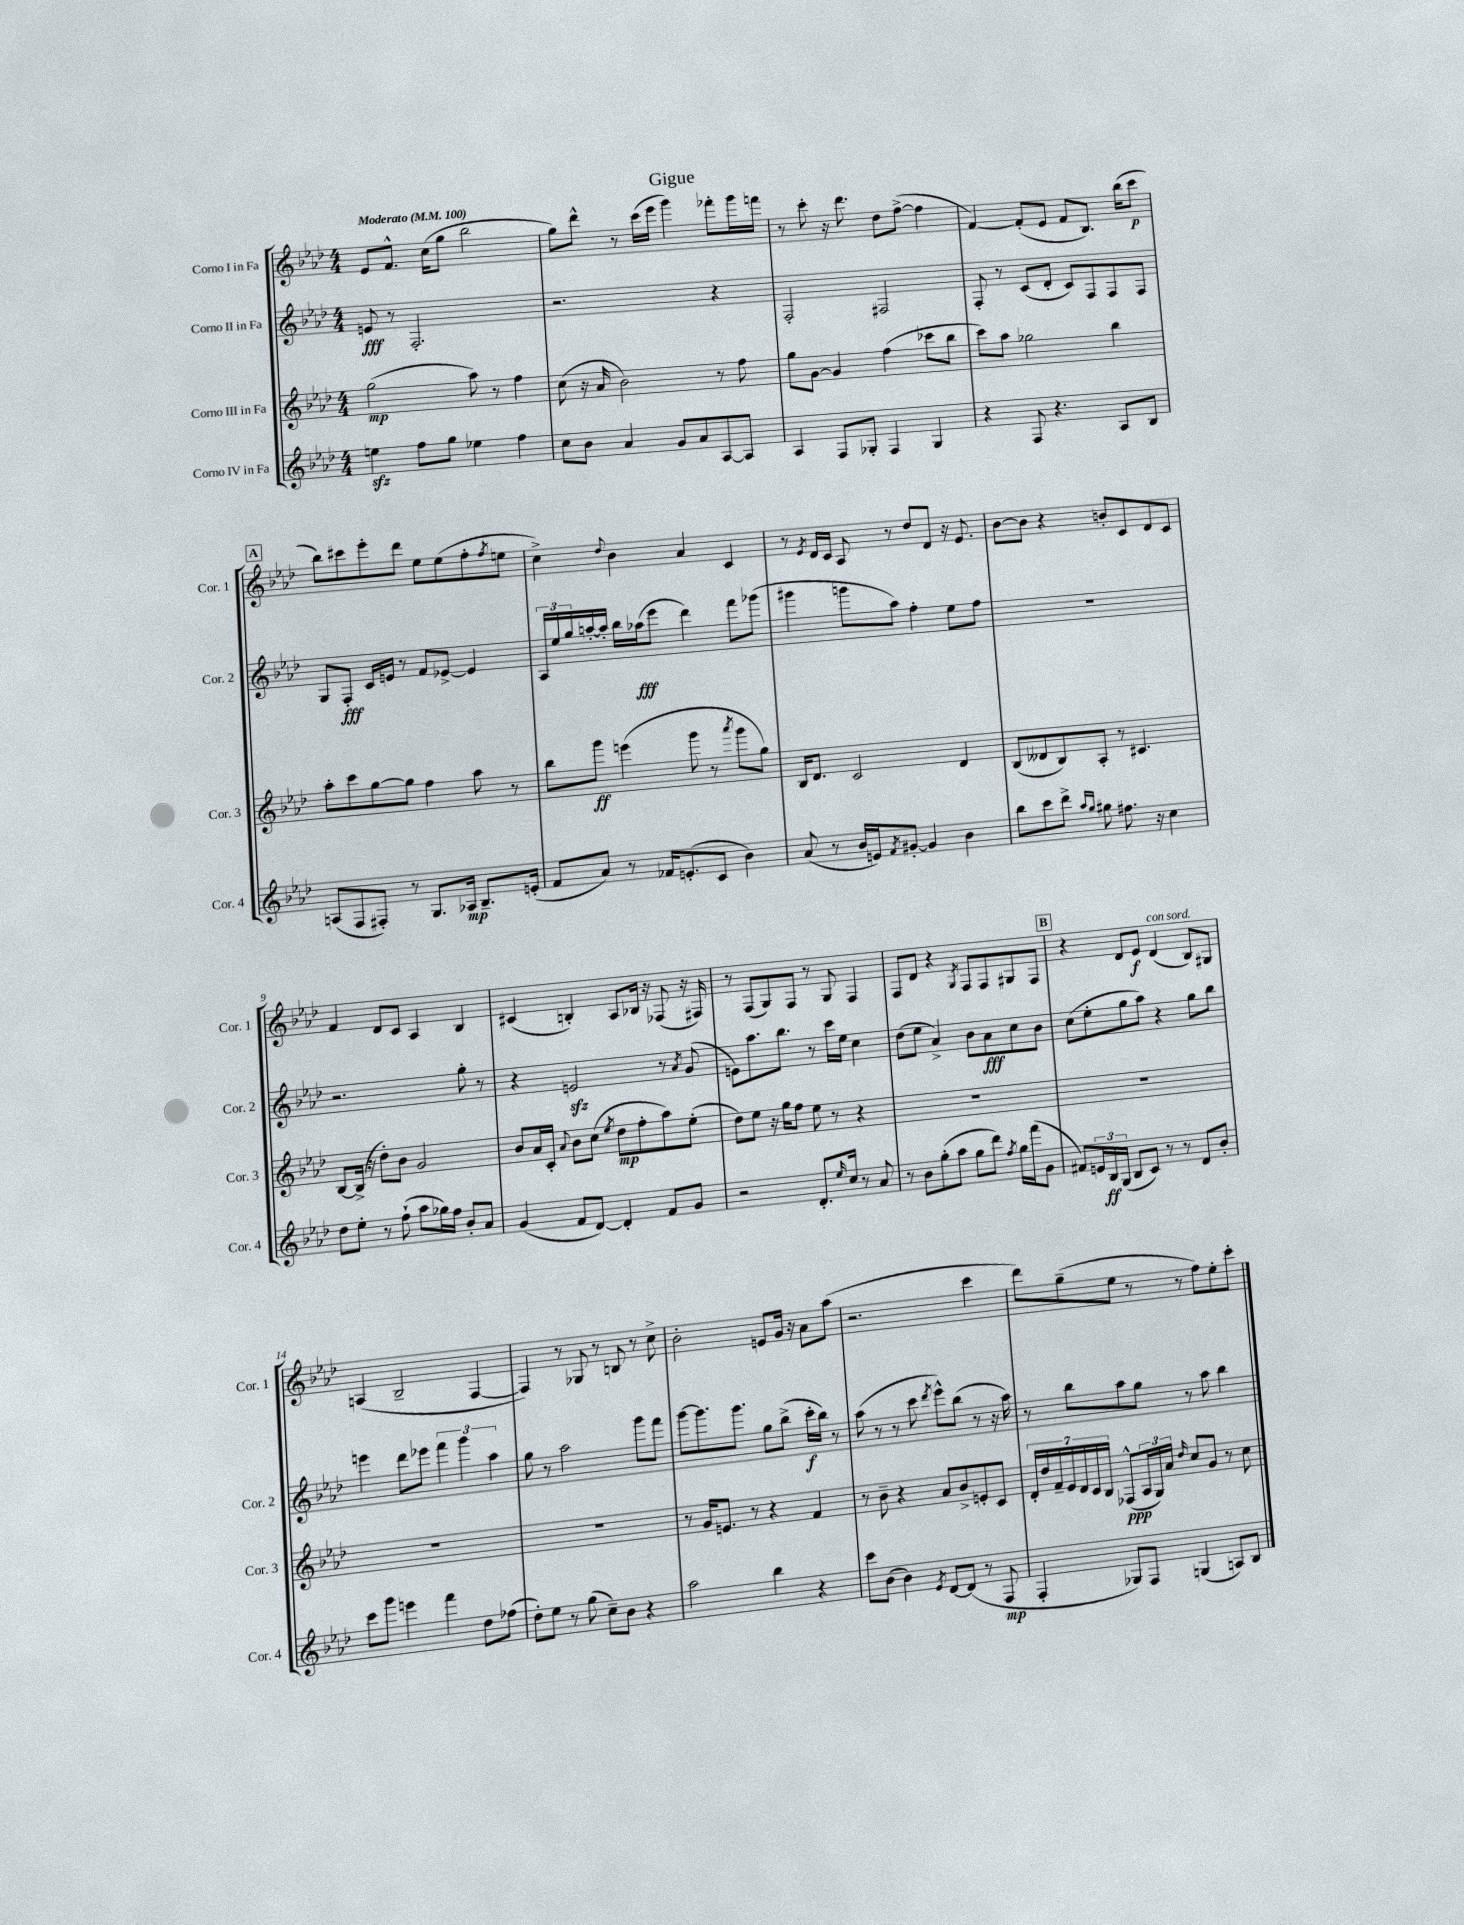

**kern	**dynam	**kern	**dynam	**kern	**dynam	**kern	**dynam
*part4	*part4	*part3	*part3	*part2	*part2	*part1	*part1
*staff4	*staff4	*staff3	*staff3	*staff2	*staff2	*staff1	*staff1
*I"Corno IV in Fa	*	*I"Corno III in Fa	*	*I"Corno II in Fa	*	*I"Corno I in Fa	*
*I'Cor. 4	*	*I'Cor. 3	*	*I'Cor. 2	*	*I'Cor. 1	*
*clefG2	*	*clefG2	*	*clefG2	*	*clefG2	*
*k[b-e-a-d-]	*	*k[b-e-a-d-]	*	*k[b-e-a-d-]	*	*k[b-e-a-d-]	*
*M4/4	*	*M4/4	*	*M4/4	*	*M4/4	*
*MM100	*	*MM100	*	*MM100	*	*MM100	*
=1	=1	=1	=1	=1	=1	=1	=1
!	!	!	!	!	!	!LO:TX:a:B:t=Moderato	!
4eenzz\	.	(2gg\	mp	8en/	fff	8e-/L	.
.	.	.	.	8r	.	8.f^^/J	.
8ff\L	.	.	.	2.F'/	.	.	.
.	.	.	.	.	.	(16cc\KL	.
8gg\J	.	.	.	.	.	8gg\J	.
4ee-X\	.	8aa-\)	.	.	.	2bb-\	.
.	.	8r	.	.	.	.	.
4ff\	.	4ff\	.	.	.	.	.
=2	=2	=2	=2	=2	=2	=2	=2
8cc\L	.	(8cc\	.	2.r	.	8gg\L)	.
8b-\J	.	16r	.	.	.	8ddd-^^\J	.
.	.	16a-/	.	.	.	.	.
4a-/	.	2b-\)	.	.	.	8r	.
.	.	.	.	.	.	(16ccc\LL	.
.	.	.	.	.	.	16eee-\JJ	.
8g/L	.	.	.	.	.	4ggg\)	.
8a-/	.	.	.	.	.	.	.
[8A-/	.	8r	.	4r	.	8fff-X'\L	.
8A-/J]	.	8ff\	.	.	.	16ggg\L	.
.	.	.	.	.	.	16fffn\JJ	.
=3	=3	=3	=3	=3	=3	=3	=3
4A-/	.	8gg\L	.	2F'/	.	8r	.
.	.	[8g\J	.	.	.	8ccc'\	.
8F/L	.	4g/]	.	.	.	16r	.
.	.	.	.	.	.	8.ddd-\	.
8G-X'/J	.	.	.	.	.	.	.
4F/	.	(4ff\	.	2F#X/	.	8dd-\L	.
.	.	.	.	.	.	([8ff^\J	.
4G-/	.	8ccc-X\L	.	.	.	4ff\]	.
.	.	8bb-\J	.	.	.	.	.
=4	=4	=4	=4	=4	=4	=4	=4
4r	.	8ccc\L)	.	8F'/	.	[4f/)	.
.	.	8aa-\J	.	8r	.	.	.
8F/	.	2gg-X\	.	(8c/L	.	(8f'/L]	.
4.r	.	.	.	8d-'/J	.	8e-/J	.
.	.	.	.	8c/L)	.	8f/L	.
.	.	.	.	8F/	.	8.B-/J)	.
8A-/L	.	4bb-\	.	8F/	.	.	.
.	.	.	.	.	.	(16bb-\KL	.
8B-/J	.	.	.	8F/J	.	8ccc\J	p
!!LO:LB:g=z
!!LO:REH:place=s1:t=A
=5	=5	=5	=5	=5	=5	=5	=5
(8An/L	.	8aa-'\L	.	8G/L	.	8bb-\L)	.
8F/	.	8ccc\	.	8F'/J	fff	8ccc#X\	.
8F#X'/J)	.	[8gg\	.	16c/LL	.	8eee-'\	.
.	.	.	.	16en/JJ	.	.	.
8r	.	8gg\J]	.	8r	.	8ddd-\J	.
8.G/L	.	4ff\	.	8f/L	.	8ee-\L	.
.	.	.	.	[8e-X^/J	.	(8ee-\	.
16A-X/Jk	mp	.	.	.	.	.	.
8.B-~/L	.	8aa-\	.	4e-/]	.	8ff'\	.
.	.	.	.	.	.	8qff/	.
.	.	8r	.	.	.	8een\J	.
(16en'/Jk	.	.	.	.	.	.	.
=6	=6	=6	=6	=6	=6	=6	=6
8f/L	.	8bb-\L	.	24A-/LL	.	4cc^\)	.
.	.	.	.	24ee-/	.	.	.
.	.	.	.	24gg/	.	.	.
8a-/J)	.	8ggg\J	ff	[16aan'/	.	.	.
.	.	.	.	16aa'/JJ]	.	.	.
.	.	.	.	.	.	8qqdd-/	.
8r	.	(4eeen\	.	16bb-\LL	.	4b-\	.
.	.	.	.	(16aa-X\J	fff	.	.
16f-X/KL	.	.	.	8eee-\J	.	.	.
(8.en'/	.	.	.	.	.	.	.
.	.	8ggg\	.	4ddd-\)	.	4a-/	.
8c/J	.	8r	.	.	.	.	.
.	.	8qaaa-/	.	.	.	.	.
4b-\)	.	8ggg\L	.	8fff\L	.	4c/	.
.	.	8gg\J)	.	(8ggg-X\J	.	.	.
=7	=7	=7	=7	=7	=7	=7	=7
(8a-/	.	16B-/KL	.	4ggg#X\	.	8r	.
.	.	8.d-/J	.	.	.	.	.
.	.	.	.	.	.	8qe-/	.
8r	.	.	.	.	.	16d-/LL	.
.	.	.	.	.	.	16c/JJ	.
16b-/LL	.	2c/	.	8gggn\L	.	8A-/	.
16en/J)	.	.	.	.	.	.	.
8qf/	.	.	.	.	.	.	.
[8g#X'/J	.	.	.	8aa-\J)	.	8r	.
4g#/]	.	.	.	4ff'\	.	8dd-/L	.
.	.	.	.	.	.	8d-/J	.
4b-\	.	4d-/	.	8ee-\L	.	16r	.
.	.	.	.	.	.	8.e-/	.
.	.	.	.	8ff\J	.	.	.
=8	=8	=8	=8	=8	=8	=8	=8
8bb-\L	.	(8B-/L	.	1r	.	[8b-\L	.
8ccc\	.	8d--X/	.	.	.	8b-\J]	.
8ddd-^\J	.	8B-/)	.	.	.	4r	.
16qqaa-/LL	.	.	.	.	.	.	.
16qqgg/JJ	.	.	.	.	.	.	.
8gg#X\	.	8A-'/J	.	.	.	.	.
8.ff#X\	.	8r	.	.	.	8bn'/L	.
.	.	4.c#X/	.	.	.	8c/	.
16r	.	.	.	.	.	.	.
4cc\	.	.	.	.	.	8d-/	.
.	.	.	.	.	.	8c/J	.
!!LO:LB:g=z
=9	=9	=9	=9	=9	=9	=9	=9
8dd-\L	.	[8B-/L	.	2.r	.	4f/	.
8ee-'\J	.	(16B-^/Jk]	.	.	.	.	.
.	.	16r	.	.	.	.	.
8r	.	8dd-'\L)	.	.	.	8d-/L	.
(8ff`\	.	8b-\J	.	.	.	8c/J	.
8aa-\L	.	2g/	.	.	.	4A-/	.
16gg-X\L)	.	.	.	.	.	.	.
16ff\JJ	.	.	.	.	.	.	.
8b-'/L	.	.	.	8gg'\	.	4B-/	.
8a-/J	.	.	.	8r	.	.	.
=10	=10	=10	=10	=10	=10	=10	=10
(4g/	.	8b-/L	.	4r	.	(4c#X/	.
.	.	16a-/L	.	.	.	.	.
.	.	16c'/JJ	.	.	.	.	.
.	.	8qqa-/	.	.	.	.	.
8f/L	.	8b-\L	.	2enzz/	.	4Bn'/)	.
[8d-/J)	.	(8cc\J	.	.	.	.	.
.	.	8qee-/	.	.	.	.	.
4d-'/]	.	8dd-\L	mp	.	.	8A-/L	.
.	.	8ff'\	.	.	.	16B-X/Jk	.
.	.	.	.	.	.	16r	.
8f/L	.	8aa-\)	.	8r	.	(8F-X/	.
.	.	.	.	8qa-/	.	.	.
8g/J	.	(8ee-'\J	.	(8g/	.	16r	.
.	.	.	.	.	.	16F#X/)	.
=11	=11	=11	=11	=11	=11	=11	=11
2r	.	8dd-\L)	.	8en\L)	.	8r	.
.	.	8ee-\J	.	8.aa-\	.	(8F/L	.
.	.	16r	.	.	.	8G/)	.
.	.	16gg\KL	.	8.bb-\J	.	.	.
.	.	8ff\J	.	.	.	8F/J	.
8.d-'/L	.	8ee-\	.	8r	.	8r	.
.	.	8r	.	16ccc\LL	.	8G/	.
16qqee-/	.	.	.	.	.	.	.
16cc/Jk	.	.	.	16ee-\JJ	.	.	.
8r	.	4r	.	4cc\	.	4F/	.
8a-/	.	.	.	.	.	.	.
=12	=12	=12	=12	=12	=12	=12	=12
8r	.	1r	.	(8dd-\L	.	8F/L	.
8b-\L	.	.	.	8ee-\J	.	8d-/J	.
(8gg'\	.	.	.	4a-^/)	.	4r	.
8aa-\J	.	.	.	.	.	.	.
.	.	.	.	.	.	8qG/	.
8gg\L	.	.	.	8b-\L	.	8F/L	.
8ddd-\J)	.	.	.	8a-\	fff	8F/	.
8qff/	.	.	.	.	.	.	.
16gg\LL	.	.	.	8cc\	.	8G#X/	.
(16fff\J	.	.	.	.	.	.	.
8g\J	.	.	.	8b-\J	.	8F/J	.
!!LO:REH:place=s1:t=B
=13	=13	=13	=13	=13	=13	=13	=13
8f#X/L)	.	1r	.	(8cc\L	.	4r	.
24en/L	.	.	.	8ee-'\	.	.	.
24B-/	ff	.	.	.	.	.	.
(24G/JJ	.	.	.	.	.	.	.
8B-/L	.	.	.	8gg\	.	8d-/L	.
8c/J)	.	.	.	8aa-\J)	.	8e-/J	f
!	!	!	!	!	!	!LO:TX:a:i:t=con sord.	!
8r	.	.	.	4r	.	(4d-/	.
8r	.	.	.	.	.	.	.
8d-/L	.	.	.	8gg\L	.	8B-/L)	.
8b-'/J	.	.	.	8bb-\J	.	8G#X/J	.
!!LO:LB:g=z
=14	=14	=14	=14	=14	=14	=14	=14
8ccc\L	.	1r	.	4eeen\	.	(4An/	.
8ggg\J	.	.	.	.	.	.	.
4eeen\	.	.	.	8ddd-\L	.	2B-~/	.
.	.	.	.	8eee-X\J	.	.	.
4fff\	.	.	.	6fff\	.	.	.
.	.	.	.	6ggg\	.	.	.
8dd-\L	.	.	.	.	.	[4F/	.
.	.	.	.	6aa-\	.	.	.
(8ff-X\J	.	.	.	.	.	.	.
=15	=15	=15	=15	=15	=15	=15	=15
8dd-'\L)	.	1r	.	8gg\	.	4F/])	.
8ee-\J	.	.	.	8r	.	.	.
8r	.	.	.	2aa-\	.	8r	.
(8gg\	.	.	.	.	.	8G-X/	.
8cc~\L)	.	.	.	.	.	8r	.
8b-\J	.	.	.	.	.	8Bn/	.
4r	.	.	.	8ggg\L	.	8r	.
.	.	.	.	8fff\J	.	8cc^\	.
=16	=16	=16	=16	=16	=16	=16	=16
2aa-\	.	8r	.	[8ggg\L	.	2b-'\	.
.	.	16g/KL	.	8.ggg\]	.	.	.
.	.	8.en/J	.	.	.	.	.
.	.	.	.	8.ggg\J	.	.	.
.	.	8r	.	.	.	.	.
4bb-\	.	4r	.	8gg\L	.	8en/L	.
.	.	.	.	(8bb-^\J	.	16g/Jk	.
.	.	.	.	.	.	16r	.
4r	.	4f/	.	16ccc'\LL	f	8a-\L	.
.	.	.	.	16bb-\JJ)	.	.	.
.	.	.	.	8r	.	(8aa-\J	.
=17	=17	=17	=17	=17	=17	=17	=17
8ccc\L	.	8r	.	(8aa-\	.	2.r	.
(8b-\J	.	8b-~\	.	8r	.	.	.
4b-\)	.	4r	.	8r	.	.	.
.	.	.	.	8ccc\	.	.	.
8qe-/	.	.	.	8qddd-/	.	.	.
[8d-/L	.	8a-/L	.	8eee-^^\L)	.	.	.
(8d-/J]	.	8b-^/	.	(8bb-\J	.	.	.
8r	.	8en'/	.	8r	.	4ccc\	.
8F/	mp	8c/J	.	16r	.	.	.
.	.	.	.	16aa-\)	.	.	.
=18	=18	=18	=18	=18	=18	=18	=18
4F'/	.	28d-'/LL	.	8r	.	8ddd-\L)	.
.	.	28dd-/	.	.	.	.	.
.	.	28f~/	.	.	.	.	.
.	.	28e-/	.	.	.	.	.
.	.	.	.	8bb-\L	.	(8gg~\	.
.	.	28d-/	.	.	.	.	.
.	.	28c/	.	.	.	.	.
.	.	28B-/JJ	.	.	.	.	.
8G-X/L)	.	(8F-X^^/L	ppp	8aa-\	.	8ee-\J	.
8F/J	.	24A-/L	.	8gg\J	.	8r	.
.	.	24G/)	.	.	.	.	.
.	.	24a-/JJ	.	.	.	.	.
.	.	16qqdd-/	.	.	.	.	.
(4Gn/	.	8cc/L	.	8r	.	8r	.
.	.	8g/J	.	8aa-\	.	8ff\L)	.
8An/L)	.	8r	.	4bb-\	.	8ee-'\	.
8B-/J	.	8cc\	.	.	.	8ccc'\J	.
==	==	==	==	==	==	==	==
*-	*-	*-	*-	*-	*-	*-	*-
